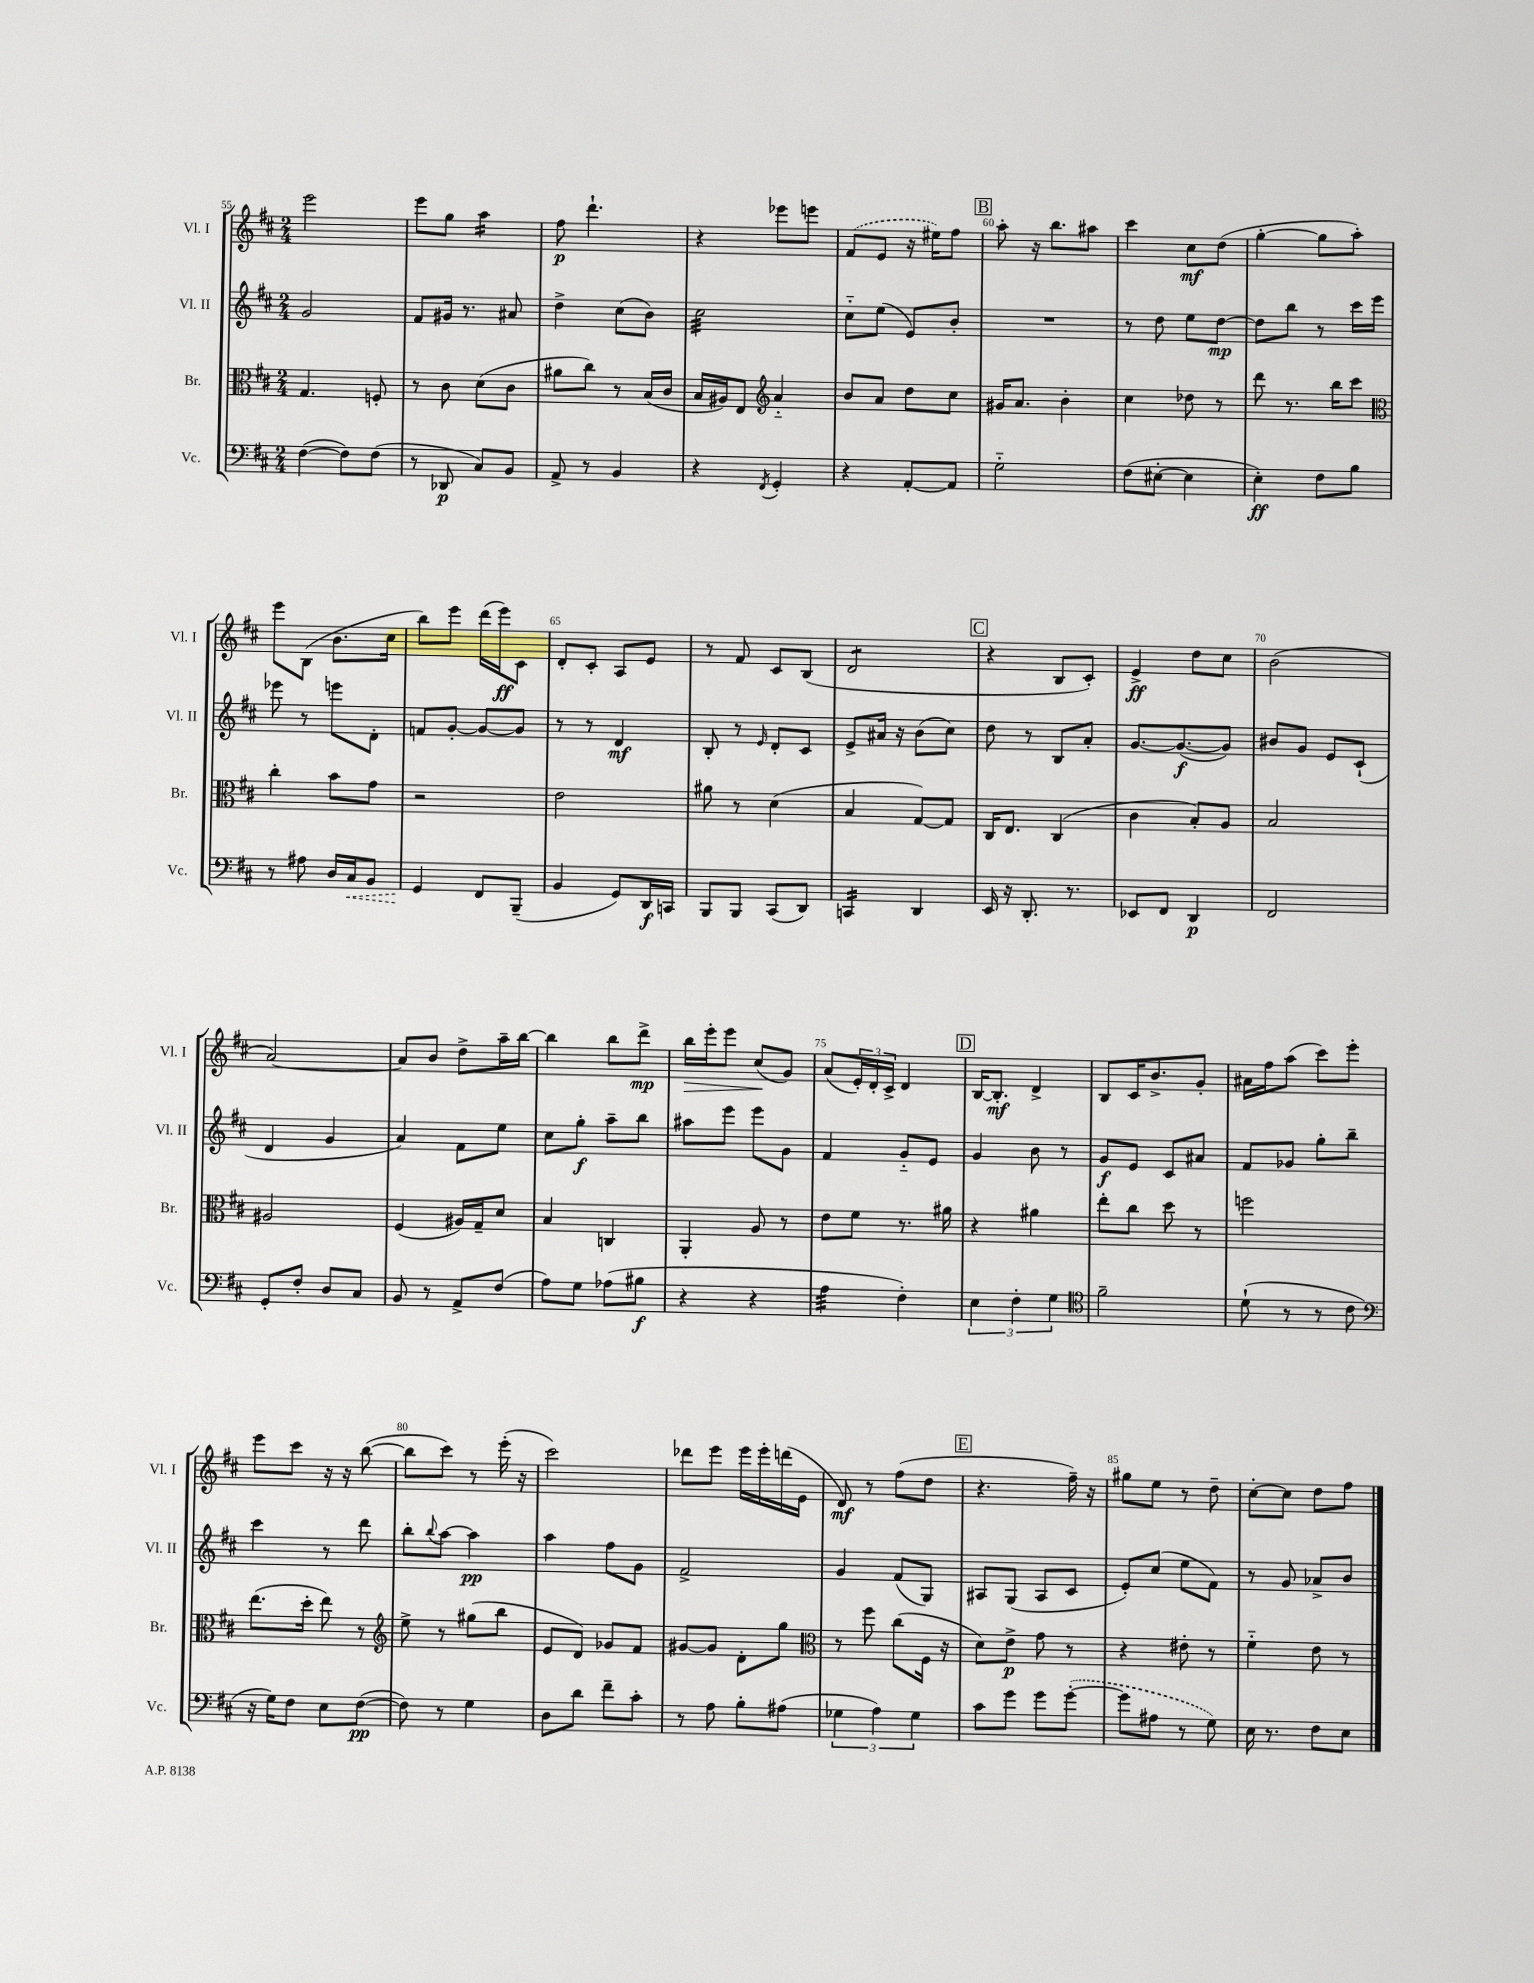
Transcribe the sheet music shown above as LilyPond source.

<<
\new StaffGroup <<
\new Staff = "s0" \with { instrumentName = "Vl. I" shortInstrumentName = "Vl. I" } {
    \clef treble \key d \major \numericTimeSignature \time 2/4
    e'''2 |
    e'''8 g''8 a''4:16 |
    fis''8\p d'''4.-! |
    r4 ees'''8 e'''8 |
    \once \slurDashed fis'8( e'8 r16 eis''16) fis''8 |
    \mark \markup { \box "B" } a''8-. r16 b''8. ais''8 |
    cis'''4 cis''8\mf d''8( |
    g''4~-. g''8 a''8-.) |
    e'''8 b8( b'8. cis''16 |
    b''8) e'''8 d'''16( e'''16\ff) cis'8 |
    d'8-. cis'8-. a8 e'8 |
    r8 fis'8 cis'8 b8( |
    d'2:8 |
    \mark \markup { \box "C" } r4 b8 cis'8-.) |
    e'4->\ff d''8 cis''8 |
    b'2( |
    a'2~) |
    a'8 b'8 d''8-> a''16-- b''16~ |
    b''4 b''8 d'''8->\mp |
    b''16\> e'''16-. e'''8 cis''8\!( g'8) |
    a'8( \tuplet 3/2 { e'16-.) d'16-. cis'16-> } d'4 |
    \mark \markup { \box "D" } b16~ b8.-.\mf d'4-> |
    b8 cis'16 b'8.-> g'8-. |
    ais'16 fis''16 a''8( cis'''8) e'''8-. |
    e'''8 cis'''8 r16 r16 b''8~( |
    b''8 cis'''8) r8 e'''16-.( r16 |
    cis'''2) |
    des'''8 e'''8 e'''16 e'''16-. d'''16( e'16 |
    d'8\mf) r8 fis''8( d''8 |
    \mark \markup { \box "E" } r4. fis''16--) r16 |
    gis''8 e''8 r8 d''8-- |
    cis''8~-. cis''8 d''8 fis''8 \bar "|." |
}
\new Staff = "s1" \with { instrumentName = "Vl. II" shortInstrumentName = "Vl. II" } {
    \clef treble \key d \major \numericTimeSignature \time 2/4
    g'2 |
    fis'8 gis'16 r8. ais'8 |
    d''4-> cis''8( b'8) |
    cis''2:32 |
    cis''8-_ e''8( e'8) b'8-. |
    \mark \markup { \box "B" } R2 |
    r8 d''8 e''8 d''8~\mp |
    d''8 b''8 r8 cis'''16 e'''16 |
    ees'''8 r8 e'''8 d'8-. |
    f'8 g'8~-. g'8~ g'8 |
    r8 r8 d'4\mf |
    b8-. r8 \grace { e'16 } d'8-. cis'8 |
    e'8-> ais'16 r16 b'8( cis''8) |
    \mark \markup { \box "C" } d''8 r8 b8 a'8-. |
    g'8.~ g'8.~\f( g'8) |
    bis'8 g'8 e'8 cis'8-!( |
    d'4 g'4 |
    a'4) fis'8 e''8 |
    cis''8 g''8-.\f a''8-- b''8 |
    ais''8 e'''8 e'''8 g'8 |
    fis'4 g'8-_ e'8 |
    \mark \markup { \box "D" } g'4 b'8 r8 |
    g'8\f e'8 cis'8 ais'8 |
    fis'8 ges'8 g''8-. b''8-- |
    cis'''4 r8 d'''8 |
    b''8-. \appoggiatura { b''8 } a''8~ a''4\pp |
    a''4 fis''8 g'8 |
    fis'2-> |
    g'4 fis'8( g8) |
    \mark \markup { \box "E" } ais8 g8( ais8 cis'8 |
    e'8-.) cis''8( e''8 fis'8) |
    r8 g'8 aes'8-> b'8 \bar "|." |
}
\new Staff = "s2" \with { instrumentName = "Br." shortInstrumentName = "Br." } {
    \clef alto \key d \major \numericTimeSignature \time 2/4
    g4. f8-. |
    r8 cis'8 d'8( cis'8 |
    ais'8 cis''8) r8 b16( cis'16 |
    b16 ais16) e8 \clef treble a'4-_ |
    b'8 a'8 d''8 cis''8 |
    \mark \markup { \box "B" } gis'16 a'8. b'4-. |
    cis''4 des''8 r8 |
    d'''8 r8. b''16 cis'''8 |
    \clef alto cis''4-. b'8 g'8 |
    r2 |
    e'2 |
    ais'8 r8 d'4( |
    b4 g8~) g8 |
    \mark \markup { \box "C" } cis16 e8. cis4( |
    cis'4 b8-.) a8 |
    b2 |
    ais2 |
    fis4( ais16) g16-- d'8 |
    b4 c4 |
    a,4-. a8 r8 |
    e'8 fis'8 r8. ais'16 |
    \mark \markup { \box "D" } r4 ais'4 |
    e''8-. cis''8 d''8 r8 |
    f''2 |
    e''8.( d''16-. e''8) r8 |
    \clef treble e''8-> r8 gis''8( b''8 |
    e'8 d'8) ges'8 fis'8 |
    gis'8~ gis'8 d'8-. g''8 |
    \clef alto r8 fis''8 cis''8( fis16 r16 |
    \mark \markup { \box "E" } d'8) e'8->\p g'8 r8 |
    r4 eis'8-. r8 |
    fis'4-_ e'8 r8 \bar "|." |
}
\new Staff = "s3" \with { instrumentName = "Vc." shortInstrumentName = "Vc." } {
    \clef bass \key d \major \numericTimeSignature \time 2/4
    fis4~( fis8) fis8( |
    r8 des,8\p cis8) b,8 |
    a,8-> r8 b,4 |
    r4 \acciaccatura { fis,8 } g,4-. |
    r4 a,8~-. a,8 |
    \mark \markup { \box "B" } g2-_ |
    fis8( eis8~-. eis4 |
    e4-.\ff) fis8 b8 |
    r8 ais8 d16 \once \override Hairpin.style = #'dashed-line cis16\< b,8 |
    g,4\! fis,8 b,,8--( |
    b,4 g,8) d,16\f c,16 |
    b,,8 b,,8 cis,8( d,8) |
    c,4:16 d,4 |
    \mark \markup { \box "C" } e,16 r16 d,8.-. r8. |
    ees,8 fis,8 d,4\p |
    fis,2 |
    g,8-. fis8-. d8 cis8 |
    b,8 r8 a,8-> fis8( |
    a8) g8 aes8( bis8\f |
    r4 r4 |
    a4:32 fis4-.) |
    \mark \markup { \box "D" } \tuplet 3/2 { e4 fis4-. g4 } |
    \clef tenor fis'2-- |
    d'8-!( r8 r8 cis'8 |
    \clef bass r16 g16) fis8 e8 fis8~\pp( |
    fis8) r8 g4 |
    d8 d'8 fis'8-- cis'8-. |
    r8 a8 b8-. ais8( |
    \tuplet 3/2 { ges4 a4) ges4 } |
    \mark \markup { \box "E" } cis'8 g'8 g'8 \once \slurDashed g'8~-.( |
    g'8 ais8 r8 g8) |
    e16 r8. fis8 e8 \bar "|." |
}
>>
>>
\layout { \context { \Score currentBarNumber = #55 \override BarNumber.break-visibility = ##(#f #t #t) barNumberVisibility = #(every-nth-bar-number-visible 5) } }
